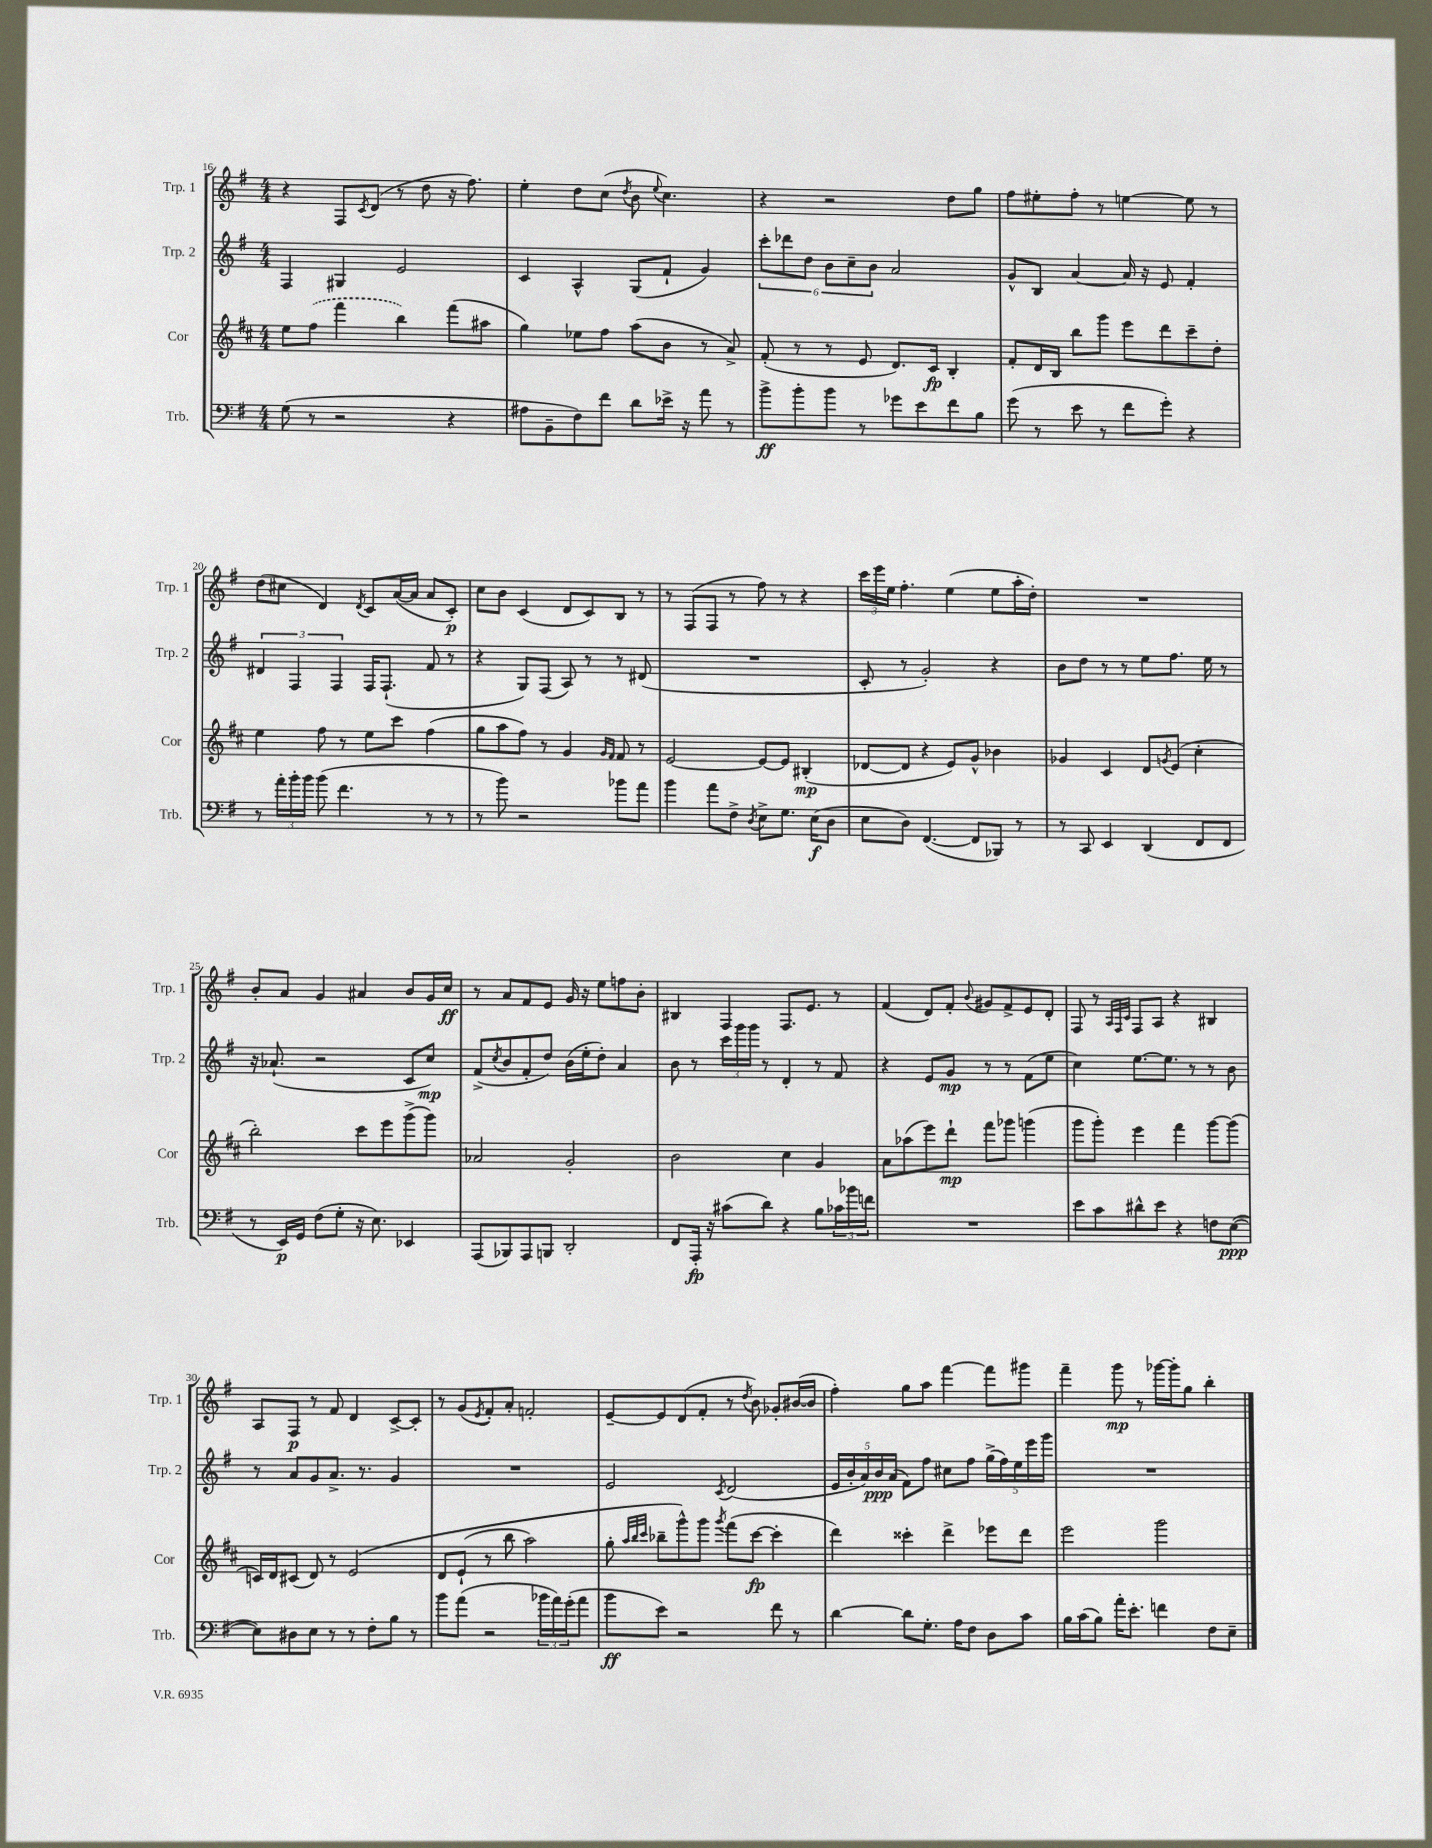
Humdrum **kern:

**kern	**kern	**kern	**kern
*staff4	*staff3	*staff2	*staff1
*clefF4	*clefG2	*clefG2	*clefG2
*k[f#]	*k[f#c#]	*k[f#]	*k[f#]
*M4/4	*M4/4	*M4/4	*M4/4
(8G\	8ee\L	4F#/	4r
8r	(8ff#\J	.	.
2r	4fff#\	4G#/	8F#/L
.	.	.	8qc/
.	.	.	(8d/J
.	4bb\)	2e/	8r
.	.	.	8dd\
4r	(8fff#\L	.	16r
.	.	.	8.ff#\)
.	8aa#\J	.	.
=	=	=	=
8A#\L	4gg\)	4c/	4ee'\
8BB~\	.	.	.
8F#\)	8ee-\L	4A^^/	8dd\L
8f#\J	8ff#\J	.	(8cc\J
.	.	.	8qdd/
8d\L	(8aa\L	(8G/L	8b\
.	.	.	8qqee/
16e-^\Jk	8b\J	8f#`/J	4.cc\)
16r	.	.	.
8a\	8r	4g/)	.
8r	8a^/)	.	.
=	=	=	=
8b^\L	(8f#'/	12ccc'\L	4r
.	.	12ddd-\	.
8b'\	8r	.	.
.	.	12dd\J	.
8b\J	8r	12b\L	2r
.	.	12cc~\	.
8r	8e/	.	.
.	.	12b\J	.
8g-\L	8.d/L)	2a/	.
8e\	.	.	.
.	16c#/Jk	.	.
8f#\	4B'/	.	8dd\L
8B\J	.	.	8gg\J
=	=	=	=
(8g\	8f#'/L	8g^^/L	8ff#\L
8r	16d/L	8B/J	8ee#'\
.	16B/JJ	.	.
8e\	8bb\L	[4a/	8ff#'\J
8r	8ggg\J	.	8r
8f#\L	8eee\L	16a/]	[4ee\
.	.	16r	.
8g'\J)	8ddd\	8e/	.
4r	8ccc#~\	4f#'/	8ee\]
.	8dd'\J	.	8r
=	=	=	=
8r	4ee\	6d#/	(8dd\L
24a'\LL	.	.	8cc#\J
24b'\	.	6F#/	.
24b\JJ	.	.	.
(8b\	8ff#\	.	4d/)
.	.	6F#/	.
4.f#\	8r	.	.
.	.	.	8qd/
.	8ee\L	16F#/LK	8c/L
.	.	(8.F#`/J	.
.	8ccc#\J	.	([16a/L
.	.	.	16a/]JJ
8r	(4ff#\	8f#/	8a/L
8r	.	8r	8c'/J)
=	=	=	=
8r	8gg\L	4r	8cc\L
8b\)	8aa\	.	8b\J
2r	8ff#\J)	8G/L)	(4c/
.	8r	(8F#/J	.
.	4g/	8A/)	8d/L
.	.	8r	8c/)
.	16qqg/LL	.	.
.	16qqf#/JJ	.	.
8b-\L	8f#/	8r	8B/J
8a\J	8r	(8d#/	8r
=	=	=	=
4b\	[2e/	1r	8r
.	.	.	(8F#/L
8a\L	.	.	8F#/J
8F#^\J	.	.	8r
8qD/	.	.	.
8E^\L	8e/_L	.	8ff#\)
8.G\J	8e/]J	.	8r
.	(4B#'/	.	4r
(16E\LK	.	.	.
8D\J	.	.	.
=	=	=	=
8E\L	[8d-/L	8c'/	24ccc\LL
.	.	.	24eee\
.	.	.	24ee\JJ
8D\J)	8d-/]J	8r	4.ff#'\
([4.FF#/	4r	2g'/)	.
.	8e/L)	.	(4ee\
8FF#/]L	8g^^/J	.	.
8BBB-/J)	4b-\	4r	8ee\L
8r	.	.	16aa'\L
.	.	.	16dd'\JJ)
=	=	=	=
8r	4g-/	8b\L	1r
8CC/	.	8dd\J	.
4EE/	4c#/	8r	.
.	.	8r	.
(4DD/	8d/L	8ee\L	.
.	8qg/	.	.
.	(8e/J	8.ff#\J	.
8FF#/L	4cc#'\	.	.
.	.	16ee\	.
8FF#/J	.	8r	.
=	=	=	=
8r	2bb'\)	16r	8b'/L
.	.	(8.a-`/	.
16EE/LL)	.	.	8a/J
16GG/JJ	.	.	.
(8F#\L	.	2r	4g/
8G'\J	.	.	.
16r	8ccc#\L	.	4a#/
8.E\)	.	.	.
.	8eee\	.	.
4EE-/	(8ggg^\	8c/L	8b/L
.	8ggg\J)	8cc/J)	16g/L
.	.	.	16cc/JJ
=	=	=	=
(8AAA/L	2a-/	(8f#^/L	8r
.	.	8qcc/	.
8BBB-/)	.	8b/	8a/L
8AAA/	.	8f#'/	8f#/
8BBB/J	.	8dd/J)	8e/J
2DD'/	2g'/	(16b\LL	16g/
.	.	16ee'\J	16r
.	.	8dd'\J)	8ee\L
.	.	4a/	8ff\
.	.	.	8b'\J
=	=	=	=
8FF#/L	2b\	8b\	4B#/
16AAA'/Jk	.	8r	.
16r	.	.	.
(8c#\L	.	24ccc\LL	4F#/
.	.	24ggg\	.
.	.	24ggg\JJ	.
8d\J)	.	8r	.
4r	4cc#\	4d'/	8.F#/L
.	.	.	8.e/J
8B\L	4g/	8r	.
24c-\L	.	8f#/	8r
24b-\	.	.	.
24f\JJ	.	.	.
=	=	=	=
1r	8a\L	4r	(4f#/
.	(8aa-\	.	.
.	8eee\)	8e/L	8d/L)
.	8ddd`\J	8g/J	8f#'/J
.	.	.	8qqb/
.	8fff#\L	8r	8g#/L
.	8ggg-\J	8r	8f#^/
.	(4ggg\	(8f#\L	8e/
.	.	8ee\J	8d'/J
=	=	=	=
8e\L	8ggg\L	4cc\)	8F#/
8c\	8ggg'\J)	.	8r
.	.	.	32qqA/LLL
.	.	.	32qqF#/
.	.	.	32qqc/JJJ
8d#^^\	4eee\	[8.ee\L	8F#/L
8e\J	.	.	8A/J
.	.	8.ee\]J	.
4r	4fff#\	.	4r
.	.	8r	.
8F\L	[8ggg\L	8r	4B#/
([8E\J	(8ggg\]J	8b\	.
=	=	=	=
8E\]L)	16c/LL)	8r	8A/L
.	16d/J	.	.
8D#\	(8c#/J	8a/L	8F#/J
8E\J	8d/)	8g/	8r
8r	8r	8.a^/J	8f#/
8r	&(2e/	.	4d/
.	.	8.r	.
8F#'\L	.	.	.
8B\J	.	4g/	[8c^/L
8r	.	.	8c'/]J
=	=	=	=
8b\L	8d/L	1r	8r
(8a\J	(8e`/J	.	(8g/L
.	.	.	8qe/
2r	8r	.	8f#'/)
.	8bb\	.	8a'/J
.	2aa\)	.	2f'/
24b-\LL	.	.	.
24a\)	.	.	.
(24g'\J	.	.	.
8a\J	.	.	.
=	=	=	=
8b\L	8gg'\	2e/	[8e~/L
.	32qqaa/LLL	.	.
.	32qqbb/	.	.
.	32qqccc#/JJJ	.	.
8e\J)	8bb-~\L	.	8e/]
2r	8ggg^^\&)	.	(8d/
.	8ggg\J	.	8f#'/J
.	8qggg/	8qc/	.
.	(8fff#\L	(2d/	8r
.	.	.	8qdd/
.	[8ccc#\J	.	8b\)
8f#\	4ccc#'\]	.	8g-'/L
8r	.	.	([16b#/L
.	.	.	16b#/]JJ
=	=	=	=
[4d\	4ddd\)	20e/LL	4ff#'\)
.	.	20b'/	.
.	.	20a/)	.
.	.	20b/	.
.	.	(20a/JJ	.
8d\]L	4ccc##'\	8f#\L)	8gg\L
8.G'\J	.	8ff#\J	8aa\J
.	4ddd^\	8cc#\L	[4fff#\
16A\LK	.	.	.
8F#\J	.	8ff#\J	.
8D\L	8eee-\L	(20gg^\LL	8fff#\]L
.	.	20ff#\)	.
.	.	20ee\	.
8c\J	8ddd\J	.	8ggg#\J
.	.	20eee\	.
.	.	20ggg\JJ	.
=	=	=	=
16B\LL	2eee\	1r	4fff#~\
(16c\J	.	.	.
8B\J)	.	.	.
16a'\LK	.	.	8ggg\
8.e'\J	.	.	.
.	.	.	8r
4f\	2ggg\	.	[16ggg-\LL
.	.	.	16ggg-'\]J
.	.	.	8gg\J
8F#\L	.	.	4bb'\
8E~\J	.	.	.
==	==	==	==
*-	*-	*-	*-
